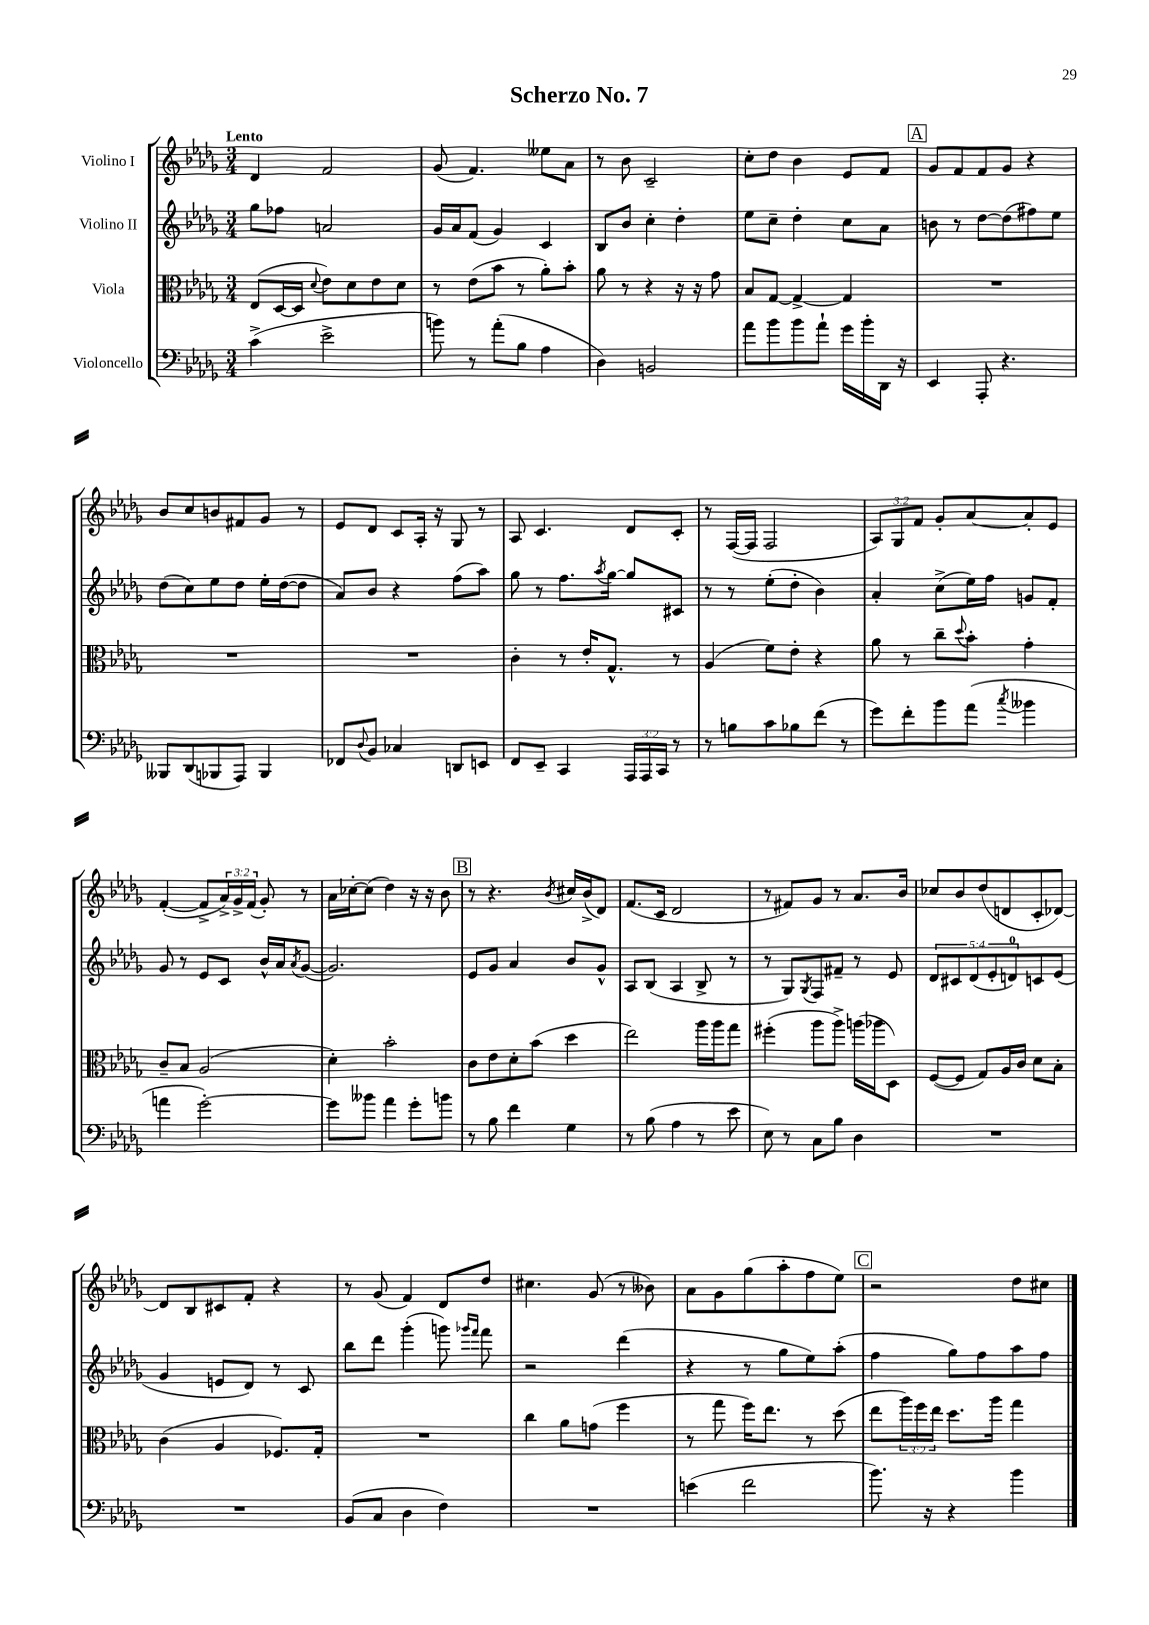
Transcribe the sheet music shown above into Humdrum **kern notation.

**kern	**kern	**kern	**kern
*part4	*part3	*part2	*part1
*staff4	*staff3	*staff2	*staff1
*I"Violoncello	*I"Viola	*I"Violino II	*I"Violino I
*clefF4	*clefC3	*clefG2	*clefG2
*k[b-e-a-d-g-]	*k[b-e-a-d-g-]	*k[b-e-a-d-g-]	*k[b-e-a-d-g-]
*M3/4	*M3/4	*M3/4	*M3/4
=1	=1	=1	=1
!	!	!	!LO:TX:a:B:t=Lento
(4c^\	(8E-/L	8gg-\L	4d-/
.	[16D-/L	8ff-X\J	.
.	16D-/JJ]	.	.
.	8qqd-/	.	.
2e-^\	8e-\L)	2an/	2f/
.	8d-\	.	.
.	8e-\	.	.
.	8d-\J	.	.
=2	=2	=2	=2
8bn\)	8r	16g-/LL	(8g-/
.	.	16a-/J	.
8r	(8e-\L	(8f/J	4.f/)
(8a-'\L	8b-\J	4g-/)	.
8B-\J	8r	.	.
4A-\	8a-'\L)	4c/	8ee--X\L
.	8b-'\J	.	8a-\J
=3	=3	=3	=3
4D-\)	8a-\	8B-/L	8r
.	8r	8b-/J	8b-\
2BBn/	4r	4cc'\	2c~/
.	16r	4dd-'\	.
.	16r	.	.
.	8g-\	.	.
=4	=4	=4	=4
8a-\L	8B-/L	8ee-\L	8cc'\L
8b-\	[8G-/J	8cc~\J	8dd-\J
8b-\	4G-^/_	4dd-'\	4b-\
8a-`\J	.	.	.
16g-\LL	4G-/]	8cc\L	8e-/L
16b-'\	.	.	.
16DD-\JJ	.	8a-\J	8f/J
16r	.	.	.
!!LO:REH:place=s1:t=A
=5	=5	=5	=5
4EE-/	2.r	8bn\	8g-/L
.	.	8r	8f/
8AAA-'/	.	[8dd-\L	8f/
4.r	.	(8dd-\]	8g-/J
.	.	8ff#X\)	4r
.	.	8ee-\J	.
!!LO:LB:g=z
=6	=6	=6	=6
8BBB--X/L	2.r	(8dd-\L	8b-/L
(8DD-/	.	8cc\)	8cc/
8BBB-X/	.	8ee-\	8bn/
8AAA-/J)	.	8dd-\J	8f#X/
4BBB-/	.	16ee-'\LL	8g-/J
.	.	([16dd-\J	.
.	.	8dd-\J]	8r
=7	=7	=7	=7
8FF-X/L	2.r	8a-/L)	8e-/L
8qqD-/	.	.	.
8BB-/J	.	8b-/J	8d-/J
4C-X/	.	4r	8c/L
.	.	.	16A-'/Jk
.	.	.	16r
8DDn/L	.	(8ff\L	8G-/
8EEn/J	.	8aa-\J)	8r
=8	=8	=8	=8
8FF/L	4c'\	8gg-\	8A-/
8EE-~/J	.	8r	4.c/
4CC/	8r	8.ff\L	.
.	16e-'/KL	.	.
.	.	8qaa-/	.
.	8.G-^^/J	[16gg-\Jk	.
24AAA-/LL	.	8gg-/L]	8d-/L
24AAA-/	.	.	.
24CC/JJ	.	.	.
8r	8r	8c#X/J	8c'/J
=9	=9	=9	=9
8r	(4A-/	8r	8r
8Bn\L	.	8r	([16F/LL
.	.	.	16F/JJ]
8c\	8f\L)	(8ee-'\L	2F/
8B-X\	8e-'\J	8dd-'\J	.
(8f\J	4r	4b-\)	.
8r	.	.	.
=10	=10	=10	=10
8g-\L)	8a-\	4a-'/	12A-/L)
.	.	.	12G-/
8f'\	8r	.	.
.	.	.	12f/J
8b-\	8cc~\L	(8cc^\L	8g-'/L
.	8qqdd-/	.	.
(8a-\J	8b-'\J	16ee-\L)	[8a-/
.	.	16ff\JJ	.
8qcc/	.	.	.
4b--X\	4g-'\	8gn/L	8a-'/]
.	.	8f'/J	8e-/J
!!LO:LB:g=z
=11	=11	=11	=11
4an\	8c~/L	8g-/	([4f'/
.	8B-/J	8r	.
[2g-'\)	(2A-/	8e-/L	8f^/L]
.	.	8c/J	24a-^/L)
.	.	.	24g-^/
.	.	.	(24f/JJ
.	.	16b-^^/LL	8g-'/)
.	.	16a-/J	.
.	.	8qa-/	.
.	.	([8g-/J	8r
=12	=12	=12	=12
8g-\L]	4d-'\)	2.g-/])	16a-\LL
.	.	.	[16cc-X'\J
8b--X\J	.	.	(8cc-\J]
4a-\	2b-'\	.	4dd-\)
8g-'\L	.	.	16r
.	.	.	16r
8bn\J	.	.	8b-\
!!LO:REH:place=s1:t=B
=13	=13	=13	=13
8r	8c\L	8e-/L	8r
8B-\	8e-\	8g-/J	4.r
4f\	8d-'\	4a-/	.
.	(8b-\J	.	.
.	.	.	8qb-/
4G-\	4dd-\	8b-/L	16cc#X/LL
.	.	.	(16b-^/J
.	.	8g-^^/J	8d-/J)
=14	=14	=14	=14
8r	2ee-\)	8A-/L	(8.f/L
(8B-\	.	(8B-/J	.
.	.	.	16c/Jk
4A-\	.	4A-/	2d-/
8r	16aa-\LL	8B-^/	.
.	16aa-\J	.	.
8e-\	8gg-\J	8r	.
=15	=15	=15	=15
8E-\)	(4ff#X'\	8r	8r
8r	.	8G-/L)	8f#X/L)
.	.	8qG-/	.
8C\L	8aa-\L	8F/	8g-/J
8B-\J	8aa-^\J)	8f#X~/J	8r
4D-\	(16aan\LL	8r	8.a-/L
.	16aa-X\J	.	.
.	8D-\J)	8e-/	.
.	.	.	16b-/Jk
=16	=16	=16	=16
2.r	([8F/L	10d-/L	8cc-X/L
.	.	10c#X/	.
.	8F/J]	.	8b-/
.	.	(10d-/	.
.	8G-/L)	.	(8dd-/
.	.	10e-'/	.
.	16A-/L	.	8dn/
.	.	10dn/)	.
.	16c/JJ	.	.
.	8d-\L	8cn/	8c'/
.	8B-'\J	(8e-/J	[8d-X/J)
!!LO:LB:g=z
=17	=17	=17	=17
2.r	(4c\	4g-/	8d-/L]
.	.	.	8B-/
.	4A-/	8en/L	8c#X/
.	.	8d-/J)	8f'/J
.	8.F-X/L)	8r	4r
.	.	8c/	.
.	16G-'/Jk	.	.
=18	=18	=18	=18
(8BB-/L	2.r	8bb-\L	8r
8C/J	.	8ddd-\J	(8g-/
4D-\	.	(4ggg-'\	4f/)
4F\)	.	8gggn\)	8d-/L
.	.	16qqggg-X/LL	.
.	.	16qqfff/JJ	.
.	.	8fff\	8dd-/J
=19	=19	=19	=19
2.r	4cc\	2r	4.cc#X\
.	8a-\L	.	.
.	(8gn\J	.	(8g-/
.	4ff\	(4ddd-\	8r
.	.	.	8b--X\)
=20	=20	=20	=20
(4en\	8r	4r	8a-\L
.	8gg-\	.	8g-\
2f\	16ff\KL)	8r	(8gg-\
.	8.ee-\J	.	.
.	.	8gg-\L	8aa-'\
.	8r	8ee-\)	8ff\
.	(8dd-\	(8aa-'\J	8ee-\J)
!!LO:REH:place=s1:t=C
=21	=21	=21	=21
8.b-\)	8ee-\L	4ff\	2r
.	24aa-\L)	.	.
.	24ff\	.	.
16r	.	.	.
.	24ee-\JJ	.	.
4r	8.dd-\L	8gg-\L)	.
.	.	8ff\	.
.	16aa-\Jk	.	.
4b-\	4gg-\	8aa-\	8dd-\L
.	.	8ff\J	8cc#X\J
==	==	==	==
*-	*-	*-	*-
